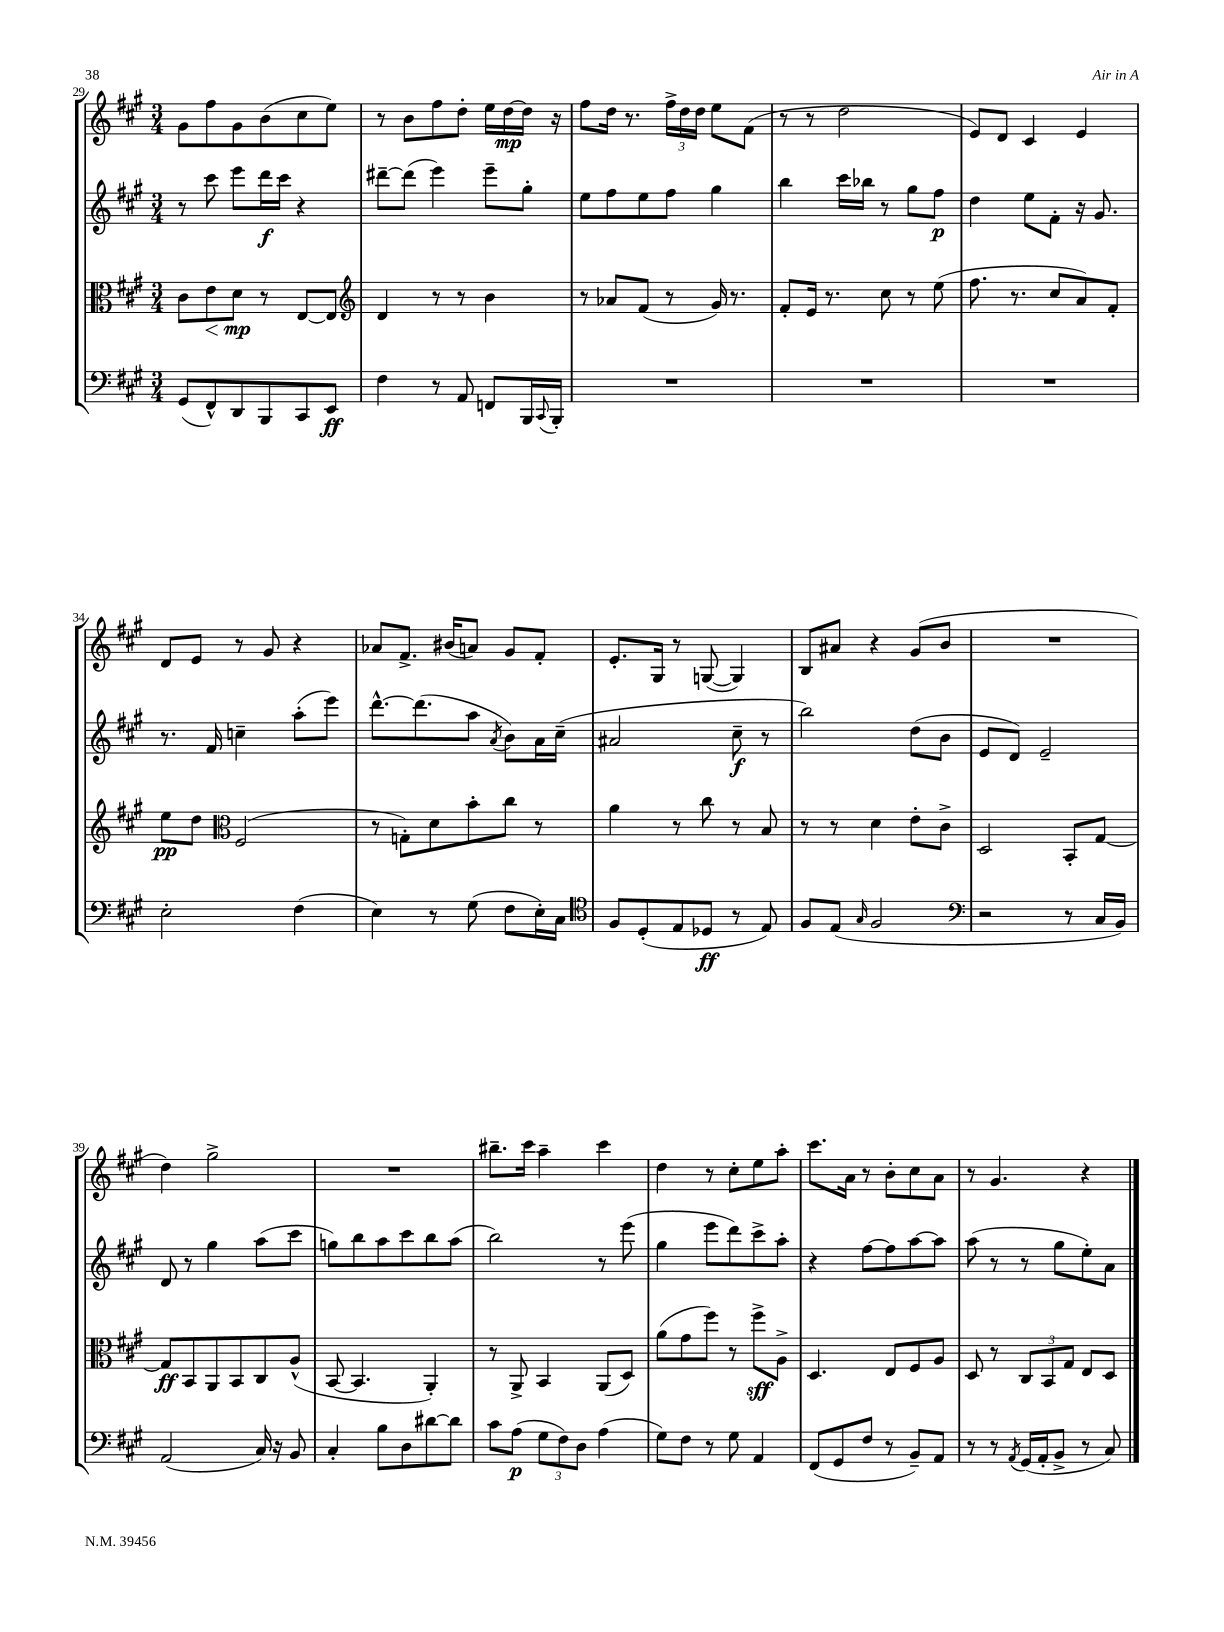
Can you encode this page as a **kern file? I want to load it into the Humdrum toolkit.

**kern	**kern	**kern	**kern
*staff4	*staff3	*staff2	*staff1
*clefF4	*clefC3	*clefG2	*clefG2
*k[f#c#g#]	*k[f#c#g#]	*k[f#c#g#]	*k[f#c#g#]
*M3/4	*M3/4	*M3/4	*M3/4
(8GG#	8c#	8r	8g#
8FF#^^)	8e	8ccc#	8ff#
8DD	8d	8eee	8g#
8BBB	8r	16ddd	(8b
.	.	16ccc#	.
8CC#	[8E	4r	8cc#
8EE	8E]	.	8ee)
=	=	=	=
*	*clefG2	*	*
4F#	4d	[8ddd#~	8r
.	.	(8ddd#]	8b
8r	8r	4eee)	8ff#
8AA	8r	.	8dd'
8FF	4b	8eee~	16ee
.	.	.	[16dd
16BBB	.	8gg#'	16dd]
8qqCC#	.	.	.
16BBB'	.	.	16r
=	=	=	=
2.r	8r	8ee	8ff#
.	8a-	8ff#	16dd
.	.	.	8.r
.	(8f#	8ee	.
.	8r	8ff#	24ff#^
.	.	.	24dd
.	.	.	24dd
.	16g#)	4gg#	8ee
.	8.r	.	.
.	.	.	(8f#
=	=	=	=
2.r	8f#'	4bb	8r
.	16e	.	8r
.	8.r	.	.
.	.	16ccc#	2dd
.	.	16bb-	.
.	8cc#	8r	.
.	8r	8gg#	.
.	(8ee	8ff#	.
=	=	=	=
2.r	8.ff#	4dd	8e)
.	.	.	8d
.	8.r	.	.
.	.	8ee	4c#
.	8cc#	8f#'	.
.	8a)	16r	4e
.	.	8.g#	.
.	8f#'	.	.
=	=	=	=
2E'	8ee	8.r	8d
.	8dd	.	8e
.	.	16f#	.
*	*clefC3	*	*
.	(2F#	4cc~	8r
.	.	.	8g#
(4F#	.	(8aa'	4r
.	.	8eee)	.
=	=	=	=
4E)	8r	[8.ddd^^	8a-
.	8G')	.	8.f#^
.	.	(8.ddd]	.
8r	8d	.	.
.	.	.	(16b#
(8G#	8b'	8aa	8a)
.	.	8qa	.
8F#	8cc#	8b)	8g#
16E')	8r	16a	8f#'
16C#	.	(16cc#~	.
=	=	=	=
*clefC4	*	*	*
8F#	4a	2a#	8.e'
(8D'	.	.	.
.	.	.	16G#
8E	8r	.	8r
8D-	8cc#	.	([8G
8r	8r	8cc#~	4G])
8E)	8B	8r	.
=	=	=	=
8F#	8r	2bb)	8B
(8E	8r	.	8a#
16qqG#	.	.	.
2F#	4d	.	4r
.	8e'	(8dd	(8g#
.	8c#^	8b	8b
=	=	=	=
*clefF4	*	*	*
2r	2D	8e	2.r
.	.	8d)	.
.	.	2e~	.
8r	8BB'	.	.
16C#	[8G#	.	.
16BB)	.	.	.
=	=	=	=
(2AA	8G#]	8d	4dd)
.	8BB	8r	.
.	8AA	4gg#	2gg#^
.	8BB	.	.
16C#)	8C#	(8aa	.
16r	.	.	.
8BB	(8A^^	8ccc#	.
=	=	=	=
4C#'	[8BB	8gg)	2.r
.	4.BB]	8bb	.
8B	.	8aa	.
8D	.	8ccc#	.
[8d#	4AA')	8bb	.
8d#]	.	(8aa	.
=	=	=	=
8c#	8r	2bb)	8.bb#~
(8A	8AA^	.	.
.	.	.	16ccc#
12G#	4BB	.	4aa~
12F#)	.	.	.
12D	.	.	.
(4A	(8AA	8r	4ccc#
.	8D)	(8eee	.
=	=	=	=
8G#)	(8a	4gg#	4dd
8F#	8g#	.	.
8r	8ff#)	8eee	8r
8G#	8r	8ddd)	8cc#'
4AA	8ff#^	8ccc#^	8ee
.	8A^	8aa'	8aa'
=	=	=	=
(8FF#	4.D	4r	8.ccc#
8GG#	.	.	.
.	.	.	16a
8F#	.	[8ff#	8r
8r	8E	8ff#]	8b'
8BB~)	8F#	[8aa	8cc#
8AA	8A	8aa]	8a
=	=	=	=
8r	8D	(8aa	8r
8r	8r	8r	4.g#
8qAA	.	.	.
(16GG#	12C#	8r	.
16AA'	.	.	.
.	12BB	.	.
8BB^	.	8gg#	.
.	12G#	.	.
8r	8E	8ee')	4r
8C#)	8D	8a	.
==	==	==	==
*-	*-	*-	*-
